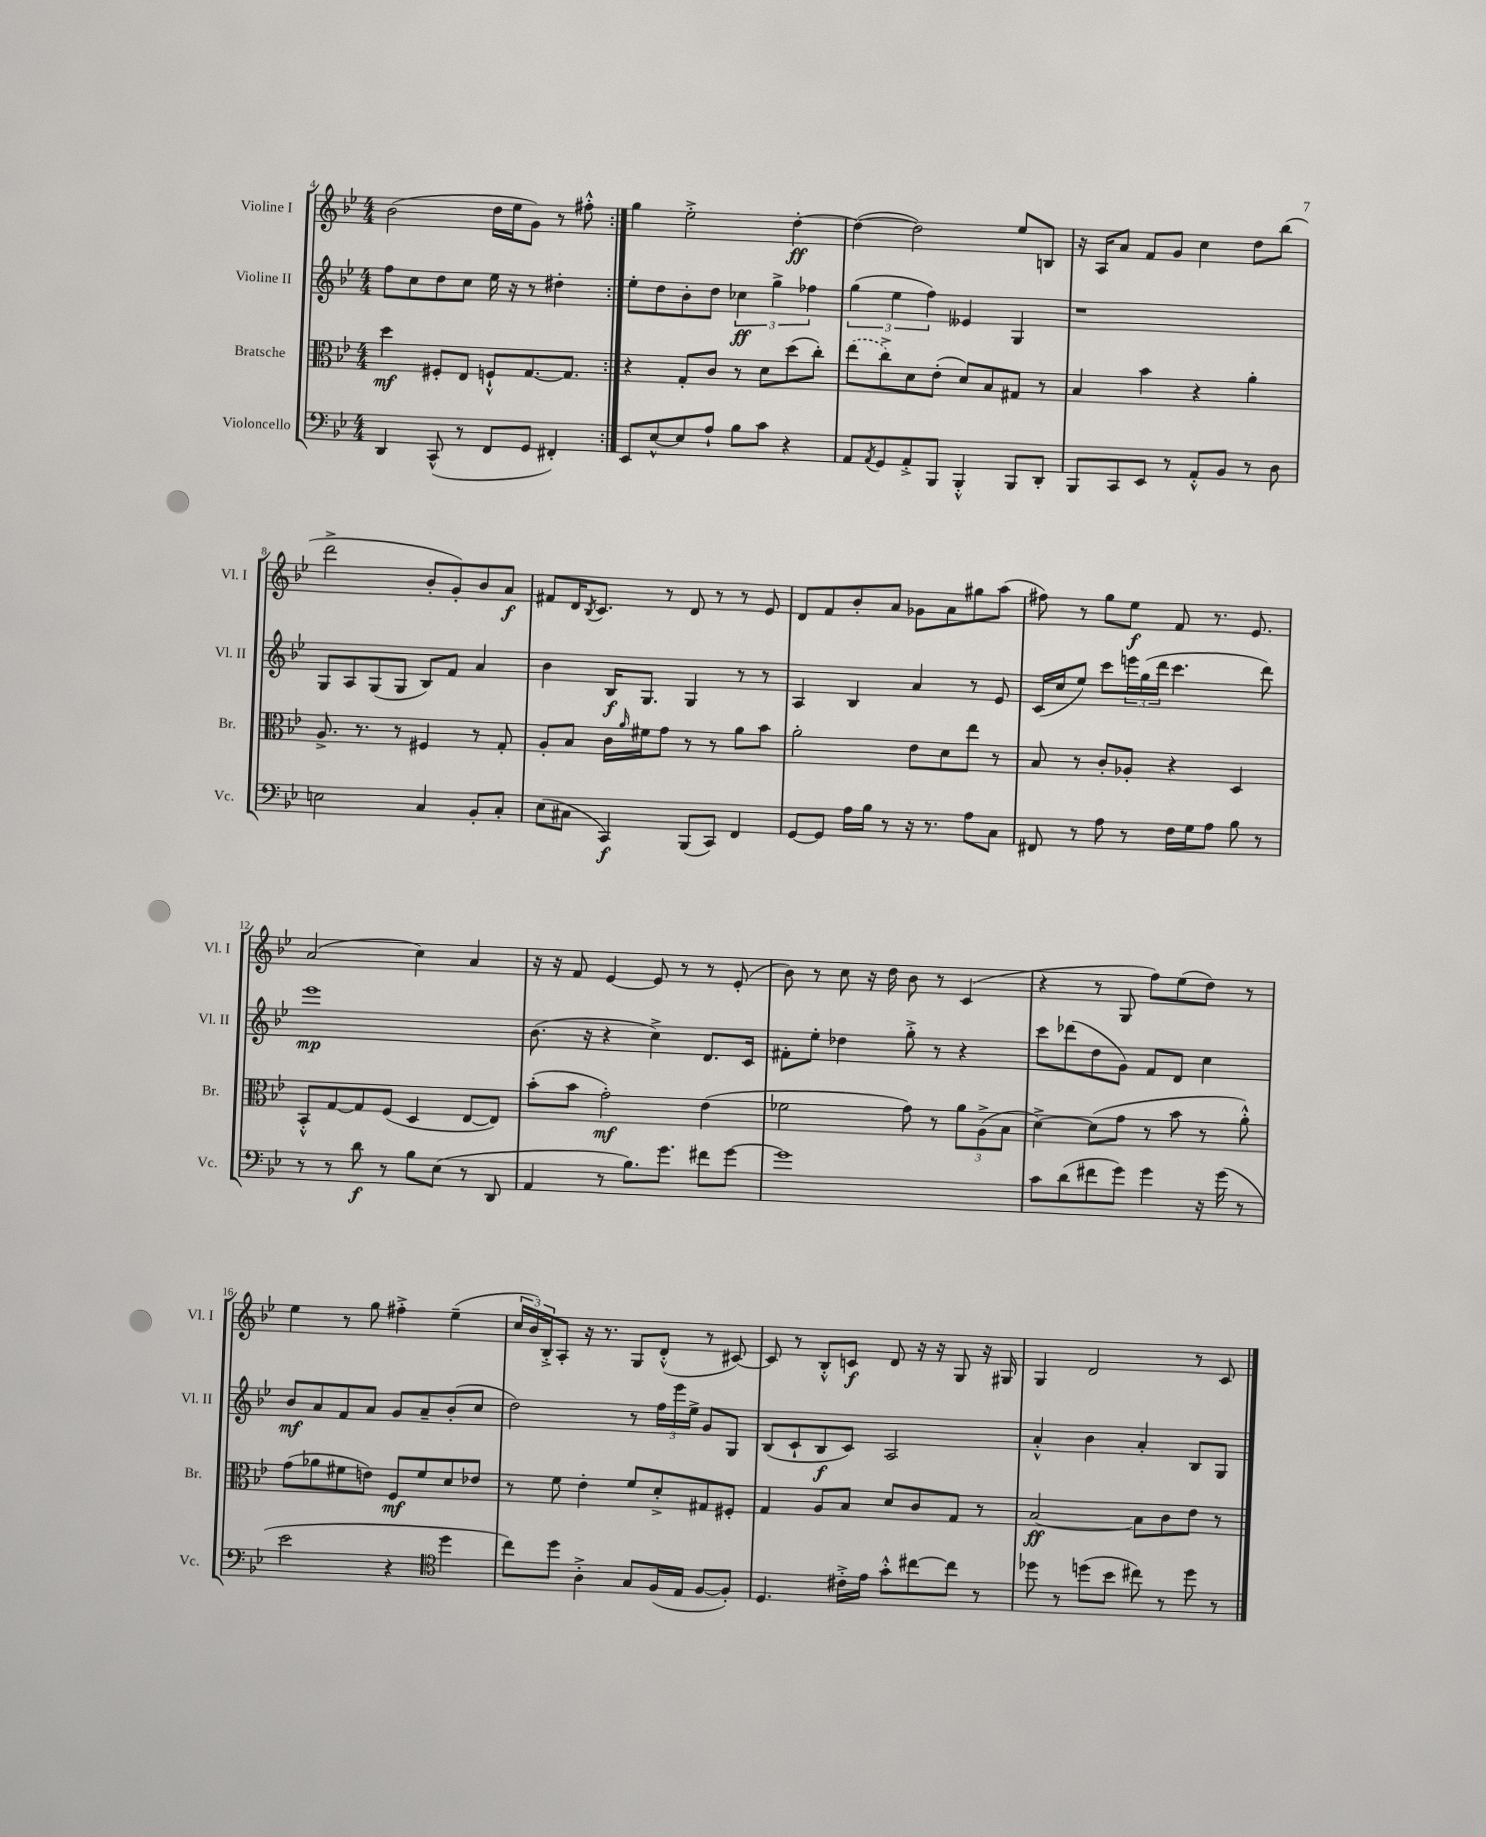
<<
\new StaffGroup <<
\new Staff = "s0" \with { instrumentName = "Violine I" shortInstrumentName = "Vl. I" } {
    \clef treble \key bes \major \numericTimeSignature \time 4/4
    \repeat volta 2 { bes'2( d''16 ees''16 g'8) r8 fis''8-.-^ | }
    g''4 ees''2-.-> d''4~-.\ff |
    d''4~( d''2) ees''8 b8 |
    r16 a16 a'8 f'8 g'8 c''4 d''8 bes''8( |
    d'''2-> bes'8-. g'8-.) bes'8 a'8\f |
    fis'8 d'16 \acciaccatura { bes8 } c'8. r8 d'8 r8 r8 ees'8 |
    d'8 f'8 bes'8-. a'8 ges'8 a'8 gis''8 a''8( |
    fis''8) r8 g''8 ees''8\f f'8 r8. ees'8. |
    a'2( c''4) a'4 |
    r16 r16 f'8 ees'4~ ees'8 r8 r8 ees'8-.( |
    bes'8) r8 c''8 r16 d''16 bes'8 r8 c'4( |
    r4 r8 g8 f''8) ees''8( d''8) r8 |
    ees''4 r8 g''8 fis''4-.-> ees''4--( |
    \tuplet 3/2 { c''16 bes'16) bes16-.-> } a8-. r16 r8. g8 d'8-.-^( r8 cis'8~) |
    cis'8 r8 bes8-.-^ c'8\f d'8 r16 r16 g8 r16 gis16 |
    g4 d'2 r8 c'8 \bar "|." |
}
\new Staff = "s1" \with { instrumentName = "Violine II" shortInstrumentName = "Vl. II" } {
    \clef treble \key bes \major \numericTimeSignature \time 4/4
    \repeat volta 2 { f''8 c''8 d''8 c''8 ees''16 r16 r8 dis''4-. | }
    ees''8-. d''8 bes'8-. d''8 \tuplet 3/2 { ces''4\ff g''4-> fes''4 } |
    \tuplet 3/2 { g''4( ees''4 f''4) } eeses'4 g4 |
    r1 |
    g8 a8 g8( g8 bes8) f'8 a'4 |
    bes'4 bes16\f g8. g4 r8 r8 |
    a4 bes4 a'4 r8 ees'8 |
    c'16( c''16 ees''8) c'''8 \tuplet 3/2 { e'''16 g''16( d'''16 } c'''4. d'''8) |
    ees'''1\mp |
    bes'8.( r16 r4 c''4->) d'8. c'16 |
    fis'8-. ees''8-. des''4 g''8-.-> r8 r4 |
    c'''8 des'''8( d''8 g'8) f'8 d'8 c''4 |
    bes'8\mf a'8 f'8 a'8 g'8 a'8-- bes'8-.( c''8 |
    d''2) r8 \tuplet 3/2 { f''16 ees'''16 ees''16-> } g'8 g8 |
    bes8( c'8-! bes8\f c'8) a2 |
    a'4-.-^ bes'4 a'4-. bes8 g8 \bar "|." |
}
\new Staff = "s2" \with { instrumentName = "Bratsche" shortInstrumentName = "Br." } {
    \clef alto \key bes \major \numericTimeSignature \time 4/4
    \repeat volta 2 { d''4\mf fis8-. ees8 f8-!-^ g8.~ g8. | }
    r4 g8-. c'8 r8 d'8 d''8( c''8-.) |
    \once \slurDashed ees''8( c''8->) d'8 ees'8-.( d'8) bes8 gis8 r8 |
    bes4 bes'4 r4 a'4-. |
    a8.-> r8. r8 fis4 r8 g8-. |
    a8-. bes8 c'16 \grace { a'16 } fis'16 g'8 r8 r8 a'8 bes'8 |
    a'2-. ees'8 d'8 ees''8 r8 |
    bes8 r8 c'8-. aes8-. r4 d4 |
    bes,8-.-^ g8~ g8 f8( d4 ees8~ ees8) |
    bes'8-.( bes'8 g'2-.\mf) ees'4( |
    fes'2 g'8) r8 \tuplet 3/2 { a'8 a8->( bes8 } |
    d'4~->) d'8( g'8 r8 bes'8 r8 a'8-.-^) |
    g'8( aes'8 fis'8 e'8) f8\mf fis'8 d'8 ees'8 |
    r8 f'8 ees'4-. f'8 d'8-.-> gis8 fis8-. |
    g4 a8 bes8 d'8 c'8 g8 r8 |
    bes2~\ff bes8 c'8 ees'8 r8 \bar "|." |
}
\new Staff = "s3" \with { instrumentName = "Violoncello" shortInstrumentName = "Vc." } {
    \clef bass \key bes \major \numericTimeSignature \time 4/4
    \repeat volta 2 { d,4 c,8-^( r8 f,8 g,8 fis,4-.) | }
    ees,8 ees8~-^ ees8 a8-! bes8 c'8 r4 |
    a,8 \acciaccatura { a,8 } g,8 a,8-.-> bes,,8 bes,,4-.-^ bes,,8 d,8-. |
    bes,,8 c,8 ees,8 r8 a,8-.-^ bes,8 r8 d8 |
    e2 c4 bes,8-. c8-. |
    ees8( cis8 c,4\f) bes,,8( c,8) f,4 |
    g,8~ g,8 a16 bes16 r8 r16 r8. a8 c8 |
    fis,8 r8 a8 r8 f16 g16 a8 bes8 r8 |
    r8 r8 d'8\f r8 bes8 ees8( r8 d,8 |
    a,4 r8 bes8.) g'8. fis'8 g'8~ |
    g'1 |
    c'8 d'8( fis'8 g'8) g'4 r16 g'16( r8 |
    ees'2 r4 \clef tenor d''4 |
    c''8) d''8 a4-.-> g8 f16( ees16 f8~ f8-.) |
    d4. cis'16-.-> ees'16 g'8-.-^ cis''8~ cis''8 r8 |
    des''8 r8 d''8( bes'8 cis''8) r8 d''8 r8 \bar "|." |
}
>>
>>
\layout { \context { \Score currentBarNumber = #4 } }
